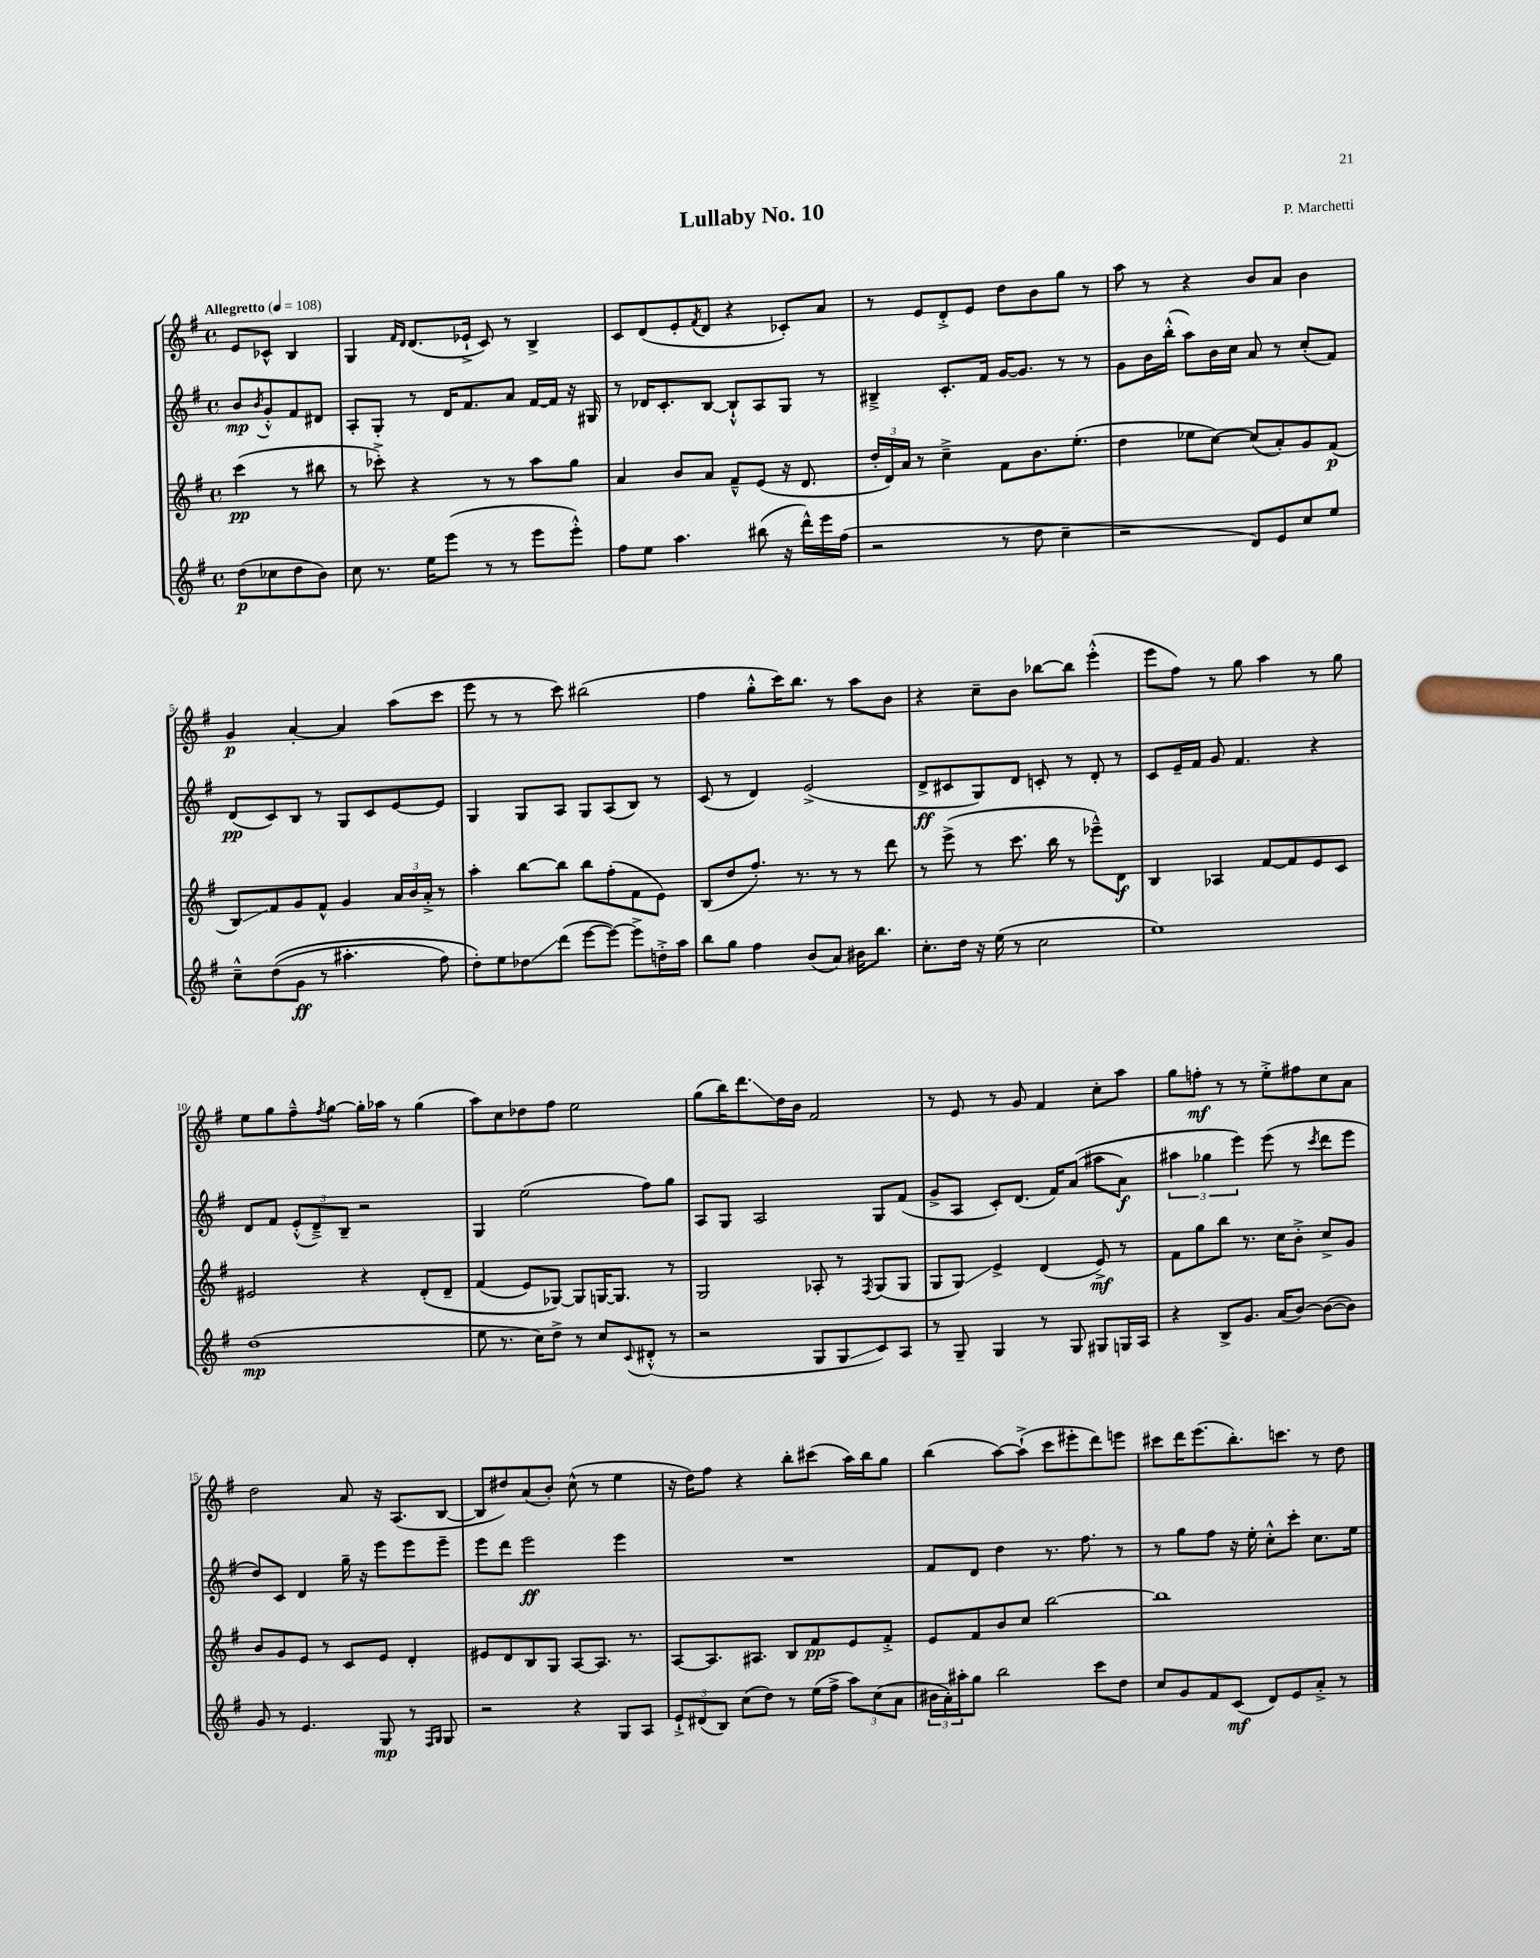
\header { title = "Lullaby No. 10" composer = "P. Marchetti" }
<<
\new StaffGroup <<
\new Staff = "s0" {
    \clef treble \key g \major \defaultTimeSignature \time 4/4 \partial 2 \tempo "Allegretto" 4 = 108
    e'8 ces'8-^ b4 |
    g4 \grace { fis'16 d'16 } d'8.( ees'16-!-> c'8) r8 b4-> |
    c'8 d'8( e'8-. \acciaccatura { fis'8 } d'8 r4 ces'8-.) a'8 |
    r8 e'8 d'8-.-> e'8 d''8 b'8 g''8 r8 |
    a''8 r8 r4 b'8 a'8 b'4 |
    g'4\p a'4~-. a'4 a''8( c'''8 |
    e'''8 r8 r8 c'''8) bis''2( |
    fis''4 g''8-.-^ c'''16) b''8. r8 a''8 b'8 |
    r4 c''8-- b'8 bes''8~ bes''8 e'''4-.-^( |
    e'''8 fis''8) r8 g''8 a''4 r8 g''8 |
    e''8 g''8 fis''8---^ \acciaccatura { fis''8 } g''8~ g''16-. aes''16 r8 g''4( |
    a''8) c''8 des''8 fis''8 e''2 |
    g''8( b''16) d'''8.\glissando d''16 b'16 fis'2 |
    r8 e'8 r8 g'8 fis'4 c''8-. a''8 |
    g''8 f''8-.\mf r8 r8 e''8-.-> fis''8 c''8 a'8 |
    d''2 a'8 r16 a8.( b8~ |
    b8 dis''8) a'8( b'8-.) c''8-^( r8 e''4 |
    r16 d''16) fis''8 r4 b''8-. cis'''8( a''16) b''16 g''8 |
    b''4( a''8~) a''8-!->( c'''8 eis'''8-. d'''8) e'''8 |
    cis'''8 d'''16 e'''8.( b''8.-.) c'''8. r8 d''8 \bar "|." |
}
\new Staff = "s1" {
    \clef treble \key g \major \defaultTimeSignature \time 4/4 \partial 2
    b'8\mp \acciaccatura { b'8 } g'8-.-^ fis'8 dis'8 |
    a8-. g8-. r8 d'16 fis'8. a'8 fis'16~ fis'16 r16 gis16 |
    r8 des'16 c'8.-. b8~ b8-!-^ a8 g8 r8 |
    bis4---> c'8.-. fis'16 g'16~ g'8. r8 r8 |
    g'8 b'16 b''16-.-^( a''8) b'16 c''16 a'8 r8 c''8-.( fis'8) |
    d'8\pp( c'8) b8 r8 g8 c'8 e'8~ e'8 |
    g4 g8 a8 g8 a8( b8) r8 |
    c'8( r8 d'4) e'2->( |
    d'8->\ff cis'8 g8) d'8 c'8-. r8 d'8-. r8 |
    c'8 e'16-- fis'16 g'8 fis'4. r4 |
    d'8 fis'8 \tuplet 3/2 { e'8-.-^( d'8--->) b8-- } r2 |
    g4 e''2( fis''8) g''8 |
    a8 g8 a2 g8 fis'8( |
    g'8-> a8 c'8-.) d'8.( fis'16) a'8(\( ais''8 a'8\f) |
    \tuplet 3/2 { ais''4 ges''4 e'''4\) } e'''8( r8 \acciaccatura { c'''8 } d'''8 e'''8 |
    d''8) c'8 d'4 g''16-- r16 e'''8 e'''8 e'''8-- |
    e'''8 d'''8 e'''2\ff e'''4 |
    R1 |
    fis'8 d'8 d''4 r8. fis''8. r8 |
    r8 g''8 fis''8 r16 e''16-. c''8-.-^ c'''8-. c''8. e''16 \bar "|." |
}
\new Staff = "s2" {
    \clef treble \key g \major \defaultTimeSignature \time 4/4 \partial 2
    c'''4\pp( r8 bis''8 |
    r8 ces'''8-.->) r4 r8 r8 a''8 g''8 |
    a'4 b'8 a'8 fis'8---^ e'8( r16 d'8. |
    \tuplet 3/2 { d''16-. d'16) a'16 } r8 c''4---> fis'8 b'8. e''8.-.( |
    d''4 ees''8 c''8~) c''8( a'8-.) g'8 fis'8\p( |
    b8\glissando) fis'8 g'8 fis'8-^ g'4 \tuplet 3/2 { a'16 b'16 a'16-.-> } r8 |
    a''4-. b''8~ b''8 b''8 fis''8-.( fis'8 e'8) |
    b8( d''8 fis''8.-.) r8. r8 r8 d'''8 |
    r8 e'''8->( r8 c'''8. b''16 r8 ees'''8---^) d'8\f |
    b4 aes4 fis'8~ fis'8 e'8 c'8 |
    eis'2 r4 d'8-.\( d'8-- |
    fis'4( e'8) ges8~\) ges8 g16~ g8. r8 |
    g2 aes8-. r8 \acciaccatura { fis8 } g8( g8 |
    g8 g8\glissando) e'4-> d'4( e'8->\mf) r8 |
    fis'8 g''8 b''8 r8. c''16 b'8-.-> c''8-> g'8 |
    b'8 g'8 e'8 r8 c'8 e'8 d'4-. |
    eis'8 d'8 b8 g8 a8~ a8. r8. |
    a8~ a8. ais8. b8 fis'8\pp e'8 fis'8-.-> |
    e'8 fis'8 b'8 c''8 b''2~ |
    b''1 \bar "|." |
}
\new Staff = "s3" {
    \clef treble \key g \major \defaultTimeSignature \time 4/4 \partial 2
    d''8\p( ces''8 d''8 b'8) |
    c''8 r8. e''16 e'''8( r8 r8 e'''8 e'''8-.-^) |
    fis''8 e''8 a''4. bis''8( r16 d'''16-^) e'''16 fis''16( |
    r2 r8 d''8 c''4-- |
    r2 d'8) e'8 c''8 e''8 |
    c''8---^ d''8(\( g'8\ff r8 ais''4.-. fis''8) |
    d''8-.\) e''8 des''8\glissando d'''8( e'''8~ e'''8~) e'''8-> d''16-.-> a''16 |
    b''8 g''8 fis''4 b'8( a'8) bis'16 b''8. |
    c''8.-. d''16 r16 e''16( r8 c''2 |
    e''1) |
    d''1\mp( |
    e''8 r8. c''16) d''8-> r8 c''8 \appoggiatura { c'8 } dis'8-.-^( r8 |
    r2 g8 g8\glissando c'8) a8 |
    r8 g8-- g4 r8 g8 gis8 g16 a16 |
    r4 b8-> g'8. a'16( b'8~) b'8~( b'8) |
    g'8 r8 e'4. g8\mp r8 \grace { fis16 g16 } g8 |
    r2 r4 g8 a8 |
    \tuplet 3/2 { e'8-!-> dis'8( b8) } c''8( d''8) r8 e''16( fis''16-> \tuplet 3/2 { a''8) c''8( a'8 } |
    \tuplet 3/2 { bis'16 a'16-.) ais''16-. } g''8 b''2 c'''8 d''8 |
    c''8 g'8 fis'8 c'8\mf( d'8) e'8 a'8-.-> r8 \bar "|." |
}
>>
>>
